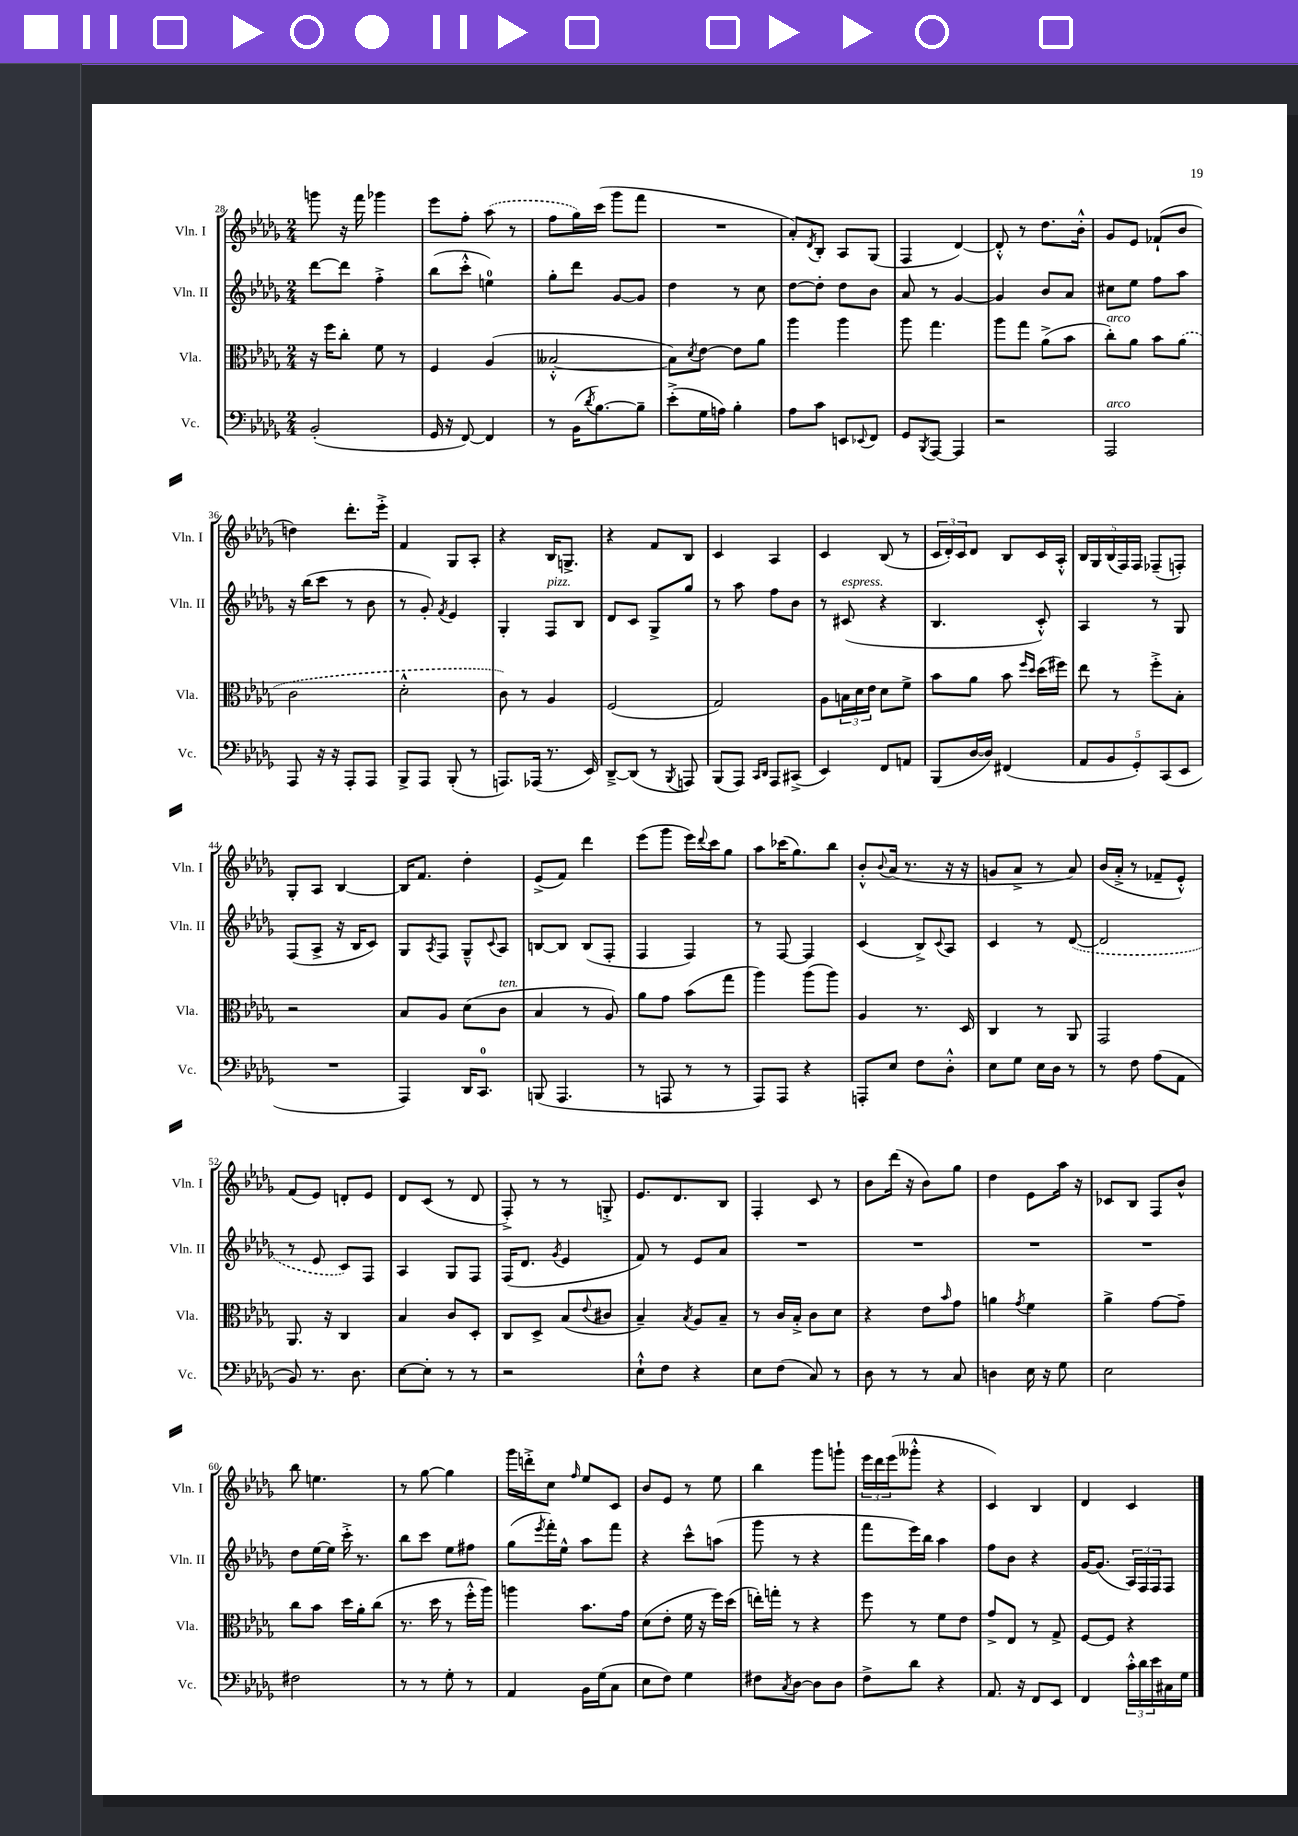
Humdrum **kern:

**kern	**kern	**kern	**kern
*part4	*part3	*part2	*part1
*staff4	*staff3	*staff2	*staff1
*I"Vc.	*I"Vla.	*I"Vln. II	*I"Vln. I
*I'Vc.	*I'Vla.	*I'Vln. II	*I'Vln. I
*clefF4	*clefC3	*clefG2	*clefG2
*k[b-e-a-d-g-]	*k[b-e-a-d-g-]	*k[b-e-a-d-g-]	*k[b-e-a-d-g-]
*M2/4	*M2/4	*M2/4	*M2/4
=28	=28	=28	=28
(2BB-'/	16r	[8ddd-\L	8gggn\
.	16ff\KL	.	.
.	8cc'\J	8ddd-\J]	16r
.	.	.	16fff\
.	8f\	4ff'^\	4ggg-X\
.	8r	.	.
=29	=29	=29	=29
16GG-/	4F/	(8bb-\L	8eee-\L
16r	.	.	.
[8FF/)	.	8ccc'^^\J	8ff'\J
4FF/]	(4A-/	4een\)	(8aa-\
.	.	.	8r
=30	=30	=30	=30
8r	[2B--X'^^/	8gg-'\L	8ff\L
(16BB-\KL	.	8ddd-\J	16gg-\L)
8qd-/	.	.	.
[8.B-\)	.	.	(16ccc\JJ
.	.	[8g-/L	8ggg-\L
8B-~\J]	.	8g-/J]	8fff\J
=31	=31	=31	=31
(8e-'^\L	8B--\L])	4dd-\	2r
.	8qd-/	.	.
16G-\L	[8e-\J	.	.
16An\JJ)	.	.	.
4B-'\	8e-\L]	8r	.
.	8a-\J	8cc\	.
=32	=32	=32	=32
8A-\L	4aa-\	[8dd-\L	8a-'/L)
.	.	.	8qd-/
8c\J	.	8dd-'\J]	8B-'/J
8EEn/L	4aa-\	8dd-\L	8A-/L
8qqEE-X/	.	.	.
8FF/J	.	8b-\J	(8G-/J
=33	=33	=33	=33
8GG-/L	8aa-\	8a-/	4F/
8qBBB-/	.	.	.
[8AAA-/J	4.gg-\	8r	.
4AAA-/]	.	[4g-/	[4d-/)
=34	=34	=34	=34
2r	8aa-\L	4g-/]	8d-'^^/]
.	8gg-\J	.	8r
.	(8a-^\L	8b-/L	8.dd-\L
.	8b-\J	8a-/J	.
.	.	.	16b-'^^\Jk
=35	=35	=35	=35
!	!LO:TX:a:i:t=arco	!	!
!LO:TX:a:i:t=arco	!	!	!
2AAA-/	8cc'\L)	8cc#X\L	8g-/L
.	8a-\J	8ee-\J	8e-/J
.	8b-\L	8ff\L	(8f-X`/L
.	(8a-\J	8aa-\J	8b-/J
!!LO:LB:g=z
=36	=36	=36	=36
8AAA-/	2c\	16r	4ddn\)
.	.	(16bb-\KL	.
16r	.	8ccc\J	.
16r	.	.	.
8AAA-'/L	.	8r	8.ddd-'\L
8AAA-/J	.	8b-\	.
.	.	.	16eee-'^\Jk
=37	=37	=37	=37
8BBB-^/L	2d-'^^\	8r	4f/
8AAA-/J	.	8g-'/)	.
.	.	8qf/	.
(8BBB-'/	.	4e-/	8G-/L
8r	.	.	8A-'/J
=38	=38	=38	=38
8.AAAn/L)	8c\)	4G-'/	4r
.	8r	.	.
(16AAA-X/Jk	.	.	.
!	!	!LO:TX:a:i:t=pizz.	!
8.r	4A-/	8F/L	16B-/KL
.	.	.	8.Gn^/J
.	.	8B-/J	.
16EE-/)	.	.	.
=39	=39	=39	=39
[8DD-~^/L	(2F/	8d-/L	4r
(8DD-/J]	.	8c/J	.
8r	.	8G-^/L	8f/L
8qBBB-/	.	.	.
8AAAn/)	.	8gg-/J	8B-/J
=40	=40	=40	=40
(8BBB-/L	2G-/)	8r	4c/
8AAA-/J)	.	8aa-\	.
16qqCC/LL	.	.	.
16qqDD-/JJ	.	.	.
8AAA-/L	.	8ff\L	4A-/
(8CC#X^/J	.	8b-\J	.
=41	=41	=41	=41
4EE-/)	8A-\L	8r	4c/
!	!	!LO:TX:a:i:t=espress.	!
.	24Bn\L	(8c#X/	.
.	24d-\	.	.
.	24e-\JJ	.	.
8FF/L	8d-\L	4r	(8B-/
8AAn/J	8f^\J	.	8r
=42	=42	=42	=42
(8BBB-/L	8b-\L	4.B-/	24c/LL
.	.	.	24d-'/)
.	.	.	24c/J
[16D-/L	8a-\J	.	8d-/J
16D-/JJ])	.	.	.
(4FF#X/	8b-\	.	8B-/L
.	16qqff/LL	.	.
.	16qqdd-/JJ	.	.
.	(16dd-\LL	8c'^^/)	16c/L
.	16ff#X\JJ)	.	16A-'^^/JJ
=43	=43	=43	=43
10AA-/L	8ee-\	4A-/	20B-/LL
.	.	.	20G-/
10BB-/	.	.	(20B-/
.	8r	.	.
.	.	.	20F/)
10GG-'/)	.	.	20F/JJ
.	8ff'^\L	8r	(8F-X~/L
(10CC/	.	.	.
.	8B-'\J	8G-/	8Fn'/J)
10EE-/J	.	.	.
!!LO:LB:g=z
=44	=44	=44	=44
2r	2r	(8F/L	8G-'/L
.	.	8A-^/J	8A-/J
.	.	16r	[4B-/
.	.	16B-/KL	.
.	.	8c/J)	.
=45	=45	=45	=45
4AAA-/)	8B-/L	8G-/L	16B-/KL]
.	.	.	8.f/J
.	.	8qA-/	.
.	8A-/J	8F/J	.
16DD-/KL	(8d-\L	8G-~^^/L	4dd-'\
8.CC/J	.	.	.
.	.	8qqc/	.
!	!LO:TX:a:i:t=ten.	!	!
.	8c\J	8A-/J	.
=46	=46	=46	=46
(8BBBn/	4B-/	[8Bn/L	(8e-^/L
4.AAA-/	.	8B/J]	8f/J)
.	8r	(8B/L	4ddd-\
.	8A-/)	8F'/J	.
=47	=47	=47	=47
8r	8a-\L	4F/	(8eee-\L
8AAAn/	8g-\J	.	8ggg-\J
8r	(8b-\L	4F/)	16eee-\LL)
.	.	.	8qqddd-/
.	.	.	16ccc\J
8r	8gg-\J	.	8gg-\J
=48	=48	=48	=48
8AAA-/L)	4aa-\)	8r	8aa-\L
8AAA-/J	.	[8F/	(16ccc-X\K
.	.	.	8.gg-\)
4r	(8aa-\L	4F/]	.
.	8aa-\J)	.	8bb-\J
=49	=49	=49	=49
8AAAn'/L	4A-/	(4c/	8b-'^^/L
.	.	.	8qqb-/
8E-/J	.	.	(16a-/Jk
.	.	.	8.r
8F\L	8.r	8B-^/L)	.
.	.	8qqc/	.
8D-'^^\J	.	8A-/J	16r
.	16D-/	.	16r
=50	=50	=50	=50
8E-\L	4C/	4c/	8gn/L
8G-\J	.	.	8a-^/J
16E-\LL	8r	8r	8r
16D-\JJ	.	.	.
8r	8AA-/	([8d-/	8a-/)
=51	=51	=51	=51
8r	2GG-/	2d-/]	(16b-/LL
.	.	.	16a-'^/JJ
8F\	.	.	8r
(8A-\L	.	.	8f-X~/L
8AA-\J	.	.	8e-'^^/J)
!!LO:LB:g=z
=52	=52	=52	=52
8BB-/)	8.AA-/	8r	(8f/L
8.r	.	8e-/	8e-/J)
.	16r	.	.
.	4C/	8c/L)	8dn'/L
8.D-\	.	.	.
.	.	8F/J	8e-/J
=53	=53	=53	=53
[8E-\L	4B-/	4A-/	8d-/L
8E-'\J]	.	.	(8c/J
8r	8c/L	8G-/L	8r
8r	8D-'/J	8F/J	8d-/
=54	=54	=54	=54
2r	8C/L	(16F/KL	8F'^/)
.	.	8.d-/J	.
.	8D-^/J	.	8r
.	.	8qg-/	.
.	(8B-/L	4e-/	8r
.	8qqe-/	.	.
.	8c#X/J	.	8Gn'^/
=55	=55	=55	=55
8E-`^^\L	4B-~/)	8f/)	8.e-/L
8F\J	.	8r	.
.	.	.	8.d-/
.	8qB-/	.	.
4r	8A-/L	8e-/L	.
.	8B-~/J	8a-/J	8B-/J
=56	=56	=56	=56
8E-\L	8r	2r	4F'/
(8F\J	16c/LL	.	.
.	16B-'^/JJ	.	.
8C/)	8c\L	.	8c/
8r	8d-\J	.	8r
=57	=57	=57	=57
8D-\	4r	2r	8b-\L
8r	.	.	(16ddd-\Jk
.	.	.	16r
8r	8e-\L	.	8b-\L)
.	16qqb-/	.	.
8C/	8g-\J	.	8gg-\J
=58	=58	=58	=58
4Dn\	4an\	2r	4dd-\
.	8qg-/	.	.
16E-\	4f\	.	8e-\L
16r	.	.	.
8G-\	.	.	16aa-\Jk
.	.	.	16r
=59	=59	=59	=59
2E-\	4a-^\	2r	8c-X/L
.	.	.	8B-/J
.	[8g-\L	.	8F/L
.	8g-~\J]	.	8b-^^/J
!!LO:LB:g=z
=60	=60	=60	=60
2F#X\	8cc\L	8dd-\L	8bb-\
.	8b-\J	[16ee-\L	4.een\
.	.	16ee-\JJ]	.
.	16dd-\LL	16ccc'^\	.
.	16a-'\J	8.r	.
.	(8cc\J	.	.
=61	=61	=61	=61
8r	8.r	8bb-\L	8r
8r	.	8ccc\J	[8gg-\
.	16dd-\	.	.
8G-'\	8r	8ee-\L	4gg-\]
8r	16ff'^^\LL	8ff#X\J	.
.	16aa-\JJ)	.	.
=62	=62	=62	=62
4AA-/	4aan\	(8gg-\L	16ggg-\LL
.	.	.	16dddn'^\J
.	.	8qeee-/	.
.	.	16fff'\L)	8cc\J
.	.	16ee-^^\JJ	.
.	.	.	16qqff/
16BB-\LL	8.b-\L	8aa-\L	8ee-/L
(16G-\J	.	.	.
8C\J	.	8fff\J	8c/J
.	16g-\Jk	.	.
=63	=63	=63	=63
8E-\L	(8d-\L	4r	8b-/L
8F\J)	8e-'\J	.	8e-/J
4G-\	16f\	8ccc^^\L	8r
.	16r	.	.
.	16ff\LL)	(8aan\J	8ee-\
.	(16dd-\JJ	.	.
=64	=64	=64	=64
8F#X\L	16een'\LL)	8ggg-\	4bb-\
.	16ggn'\JJ	.	.
8qC/	.	.	.
[8D-\J	8r	8r	.
8D-\L]	4r	4r	8ggg-\L
8D-\J	.	.	8gggn`\J
=65	=65	=65	=65
8F^\L	8ff\	8fff\L	24eee-\LL
.	.	.	24ddd-\
.	.	.	(24eee-\J
8d-\J	8r	16eee-\L)	8ggg--X'^^\J
.	.	16bb-\JJ	.
4r	8f\L	4aa-\	4r
.	8e-\J	.	.
=66	=66	=66	=66
8.AA-/	8g-^/L	8ff\L	4c/)
.	8E-/J	8b-\J	.
16r	.	.	.
8FF/L	8r	4r	4B-/
8EE-/J	8G-^/	.	.
=67	=67	=67	=67
4FF/	[8F/L	[16g-/KL	4d-/
.	.	(8.g-/J]	.
.	8F/J]	.	.
24c'^^\LL	4r	24A-/LL)	4c/
24d-\	.	24F/	.
24e-\	.	24F/J	.
16C#X\	.	8F/J	.
16G-\JJ	.	.	.
==	==	==	==
*-	*-	*-	*-
